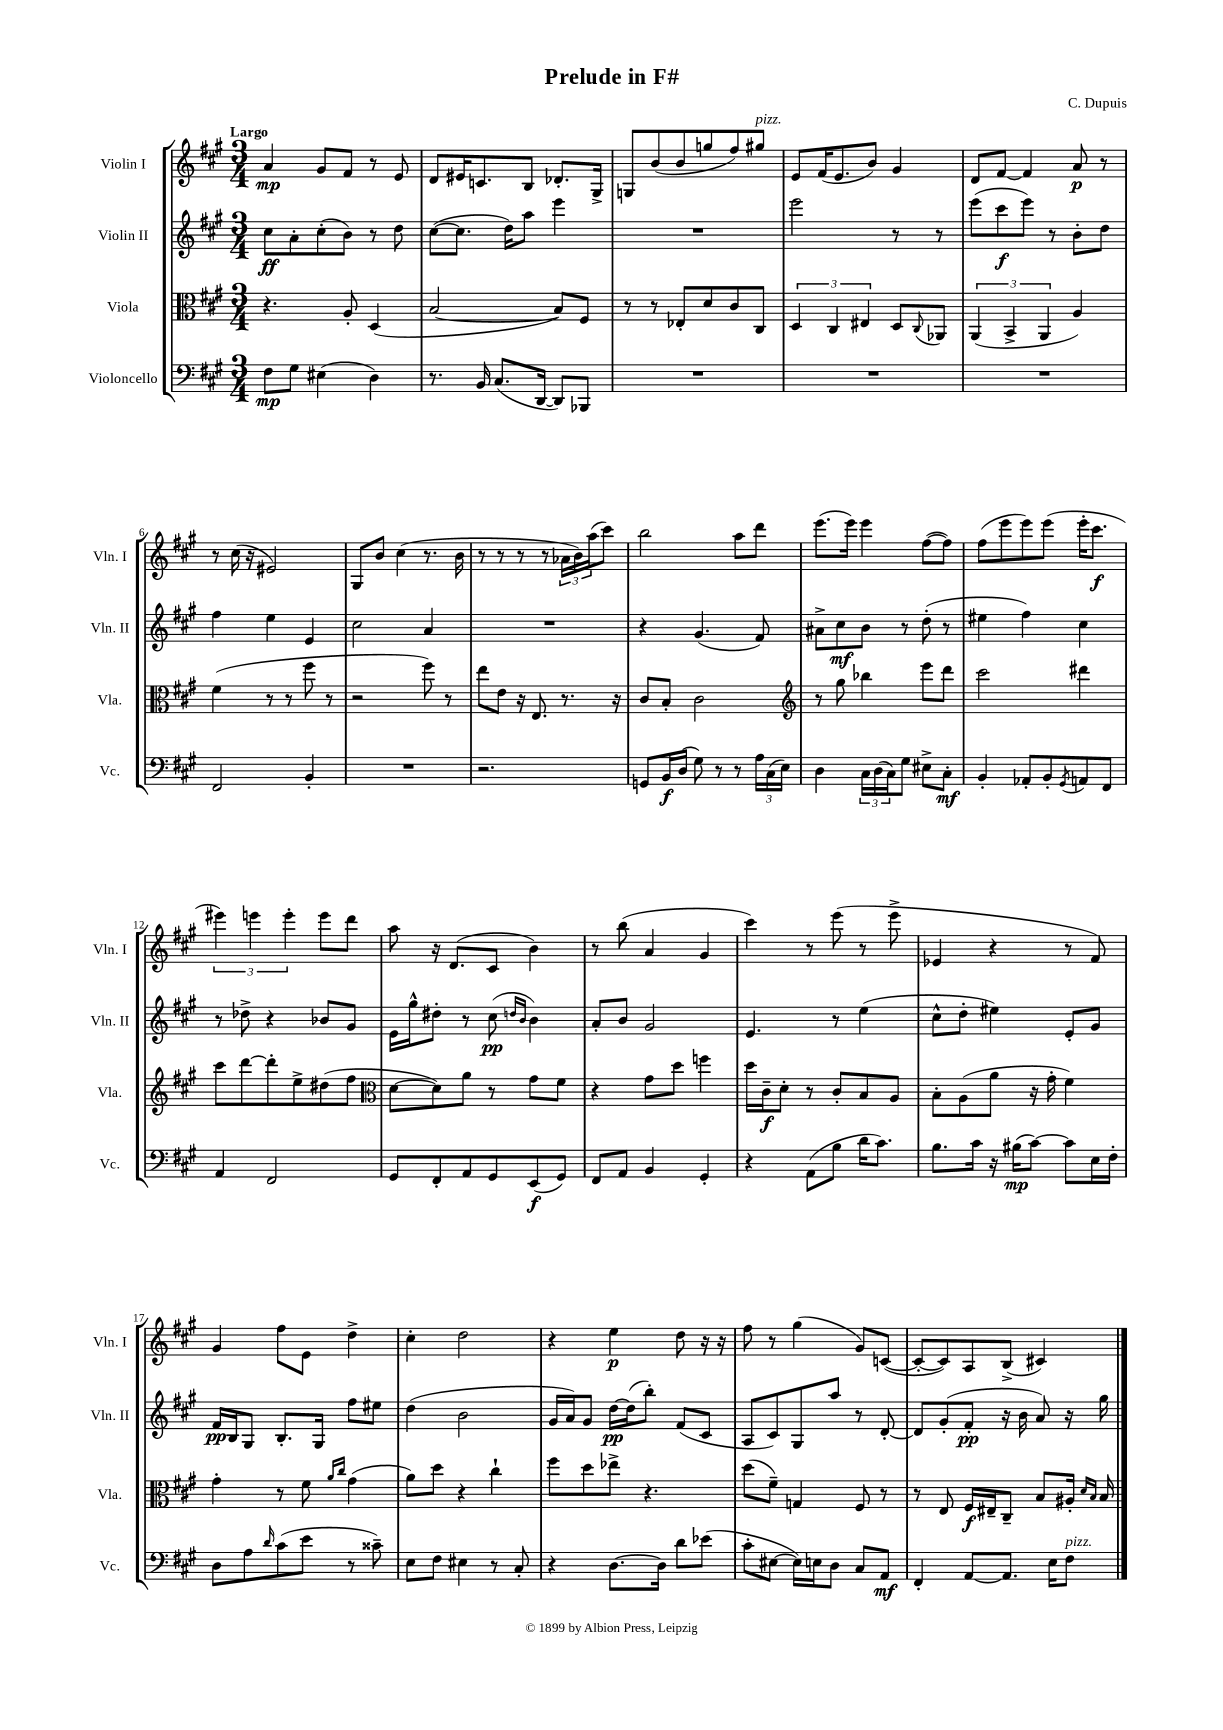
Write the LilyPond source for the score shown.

\header { title = "Prelude in F#" composer = "C. Dupuis" }
<<
\new StaffGroup <<
\new Staff = "s0" \with { instrumentName = "Violin I" shortInstrumentName = "Vln. I" } {
    \clef treble \key a \major \numericTimeSignature \time 3/4 \tempo "Largo"
    a'4\mp gis'8 fis'8 r8 e'8 |
    d'8 eis'16 c'8. b8 des'8.-. gis16-> |
    g8 b'8( b'8 g''8 fis''8) gis''8^\markup { \italic "pizz." } |
    e'8 fis'16( e'8. b'8) gis'4 |
    d'8 fis'8~ fis'4 a'8\p r8 |
    r8 cis''16( r16 eis'2) |
    gis8 b'8 cis''4( r8. b'16 |
    r8 r8 r8 r8 \tuplet 3/2 { aes'16 b'16) a''16( } cis'''8) |
    b''2 a''8 d'''8 |
    e'''8.( e'''16) e'''4 fis''8~( fis''8) |
    fis''8( e'''8 e'''8) e'''8( e'''16-. cis'''8.\f |
    \tuplet 3/2 { eis'''4) e'''4 e'''4-. } e'''8 d'''8 |
    a''8 r16 d'8.( cis'8 b'4) |
    r8 b''8( a'4 gis'4 |
    cis'''4) r8 e'''8( r8 e'''8-> |
    ees'4 r4 r8 fis'8) |
    gis'4 fis''8 e'8 d''4-> |
    cis''4-. d''2 |
    r4 e''4\p d''8 r16 r16 |
    fis''8 r8 gis''4( gis'8) c'8~( |
    c'8~-. c'8) a8 b8->( cis'4) \bar "|." |
}
\new Staff = "s1" \with { instrumentName = "Violin II" shortInstrumentName = "Vln. II" } {
    \clef treble \key a \major \numericTimeSignature \time 3/4
    cis''8\ff a'8-. cis''8-.( b'8) r8 d''8 |
    cis''8~( cis''8. d''16) a''8 e'''4 |
    R2. |
    e'''2 r8 r8 |
    e'''8( cis'''8\f e'''8) r8 b'8-. d''8 |
    fis''4 e''4 e'4 |
    cis''2 a'4 |
    R2. |
    r4 gis'4.( fis'8) |
    ais'8-> cis''8\mf b'8 r8 d''8-.( r8 |
    eis''4 fis''4) cis''4 |
    r8 des''8-> r4 bes'8 gis'8 |
    e'16 gis''16-^ dis''8-. r8 cis''8\pp( \grace { d''16 b'16 } b'4) |
    a'8-. b'8 gis'2 |
    e'4. r8 e''4( |
    cis''8-^ d''8-. eis''4) e'8-. gis'8 |
    fis'16\pp b16 gis8 b8.-. gis16 fis''8 eis''8 |
    d''4( b'2 |
    gis'16 a'16) gis'8 d''16~\pp d''16( b''8-.) fis'8( cis'8 |
    a8 cis'8) gis8 a''8 r8 d'8~-. |
    d'8 gis'8-.( fis'8-.\pp r16 b'16 a'8) r16 gis''16 \bar "|." |
}
\new Staff = "s2" \with { instrumentName = "Viola" shortInstrumentName = "Vla." } {
    \clef alto \key a \major \numericTimeSignature \time 3/4
    r4. a8-. d4( |
    b2~ b8) fis8 |
    r8 r8 ees8-. d'8 cis'8 cis8 |
    \tuplet 3/2 { d4 cis4 eis4 } d8 \appoggiatura { cis8 } aes,8 |
    \tuplet 3/2 { a,4( b,4-> a,4 } a4) |
    fis'4( r8 r8 fis''8 r8 |
    r2 fis''8) r8 |
    e''8 e'8 r16 e8. r8. r16 |
    cis'8 b8-. cis'2 |
    \clef treble r8 gis''8 bes''4 e'''8 d'''8 |
    cis'''2 dis'''4 |
    cis'''8 d'''8~ d'''8-. e''8-> dis''8( fis''8 |
    \clef alto d'8~ d'8) a'8 r8 gis'8 fis'8 |
    r4 gis'8 d''8 f''4 |
    d''16 cis'16--\f d'8-. r8 cis'8-. b8 a8 |
    b8-. a8( a'8 r16 gis'16-. fis'4) |
    gis'4-. r8 fis'8 \grace { a'16 cis''16 } gis'4( |
    a'8) d''8 r4 cis''4-! |
    fis''8 d''8 ees''8-> r4. |
    d''8( fis'8--) g4 fis8 r8 |
    r8 e8 fis16\f eis16-- cis8-- b8 ais16-. \grace { d'16 b16 } b16 \bar "|." |
}
\new Staff = "s3" \with { instrumentName = "Violoncello" shortInstrumentName = "Vc." } {
    \clef bass \key a \major \numericTimeSignature \time 3/4
    fis8\mp gis8 eis4( d4) |
    r8. b,16 cis8.( d,16~ d,8) bes,,8 |
    R2. |
    R2. |
    R2. |
    fis,2 b,4-. |
    R2. |
    r2. |
    g,8 b,16\f d16( gis8) r8 r8 \tuplet 3/2 { a16 cis16( e16) } |
    d4 \tuplet 3/2 { cis16 d16( cis16) } gis8 eis8-> cis8-.\mf |
    b,4-. aes,8-. b,8-. \acciaccatura { gis,8 } a,8 fis,8 |
    a,4 fis,2 |
    gis,8 fis,8-. a,8 gis,8 e,8\f( gis,8) |
    fis,8 a,8 b,4 gis,4-. |
    r4 a,8( b8 d'16 cis'8.) |
    b8. cis'16 r16 bis16\mp( cis'8~) cis'8 e16 fis16-. |
    d8 a8 \grace { d'16 } cis'8( e'8 r8 cisis'8--) |
    e8 fis8 eis4 r8 cis8-. |
    r4 d8.~ d16 d'8 ees'8( |
    cis'8-. eis8~ eis16) e16 d8 cis8 a,8\mf |
    fis,4-. a,8~ a,8. e16 fis8^\markup { \italic "pizz." } \bar "|." |
}
>>
>>
